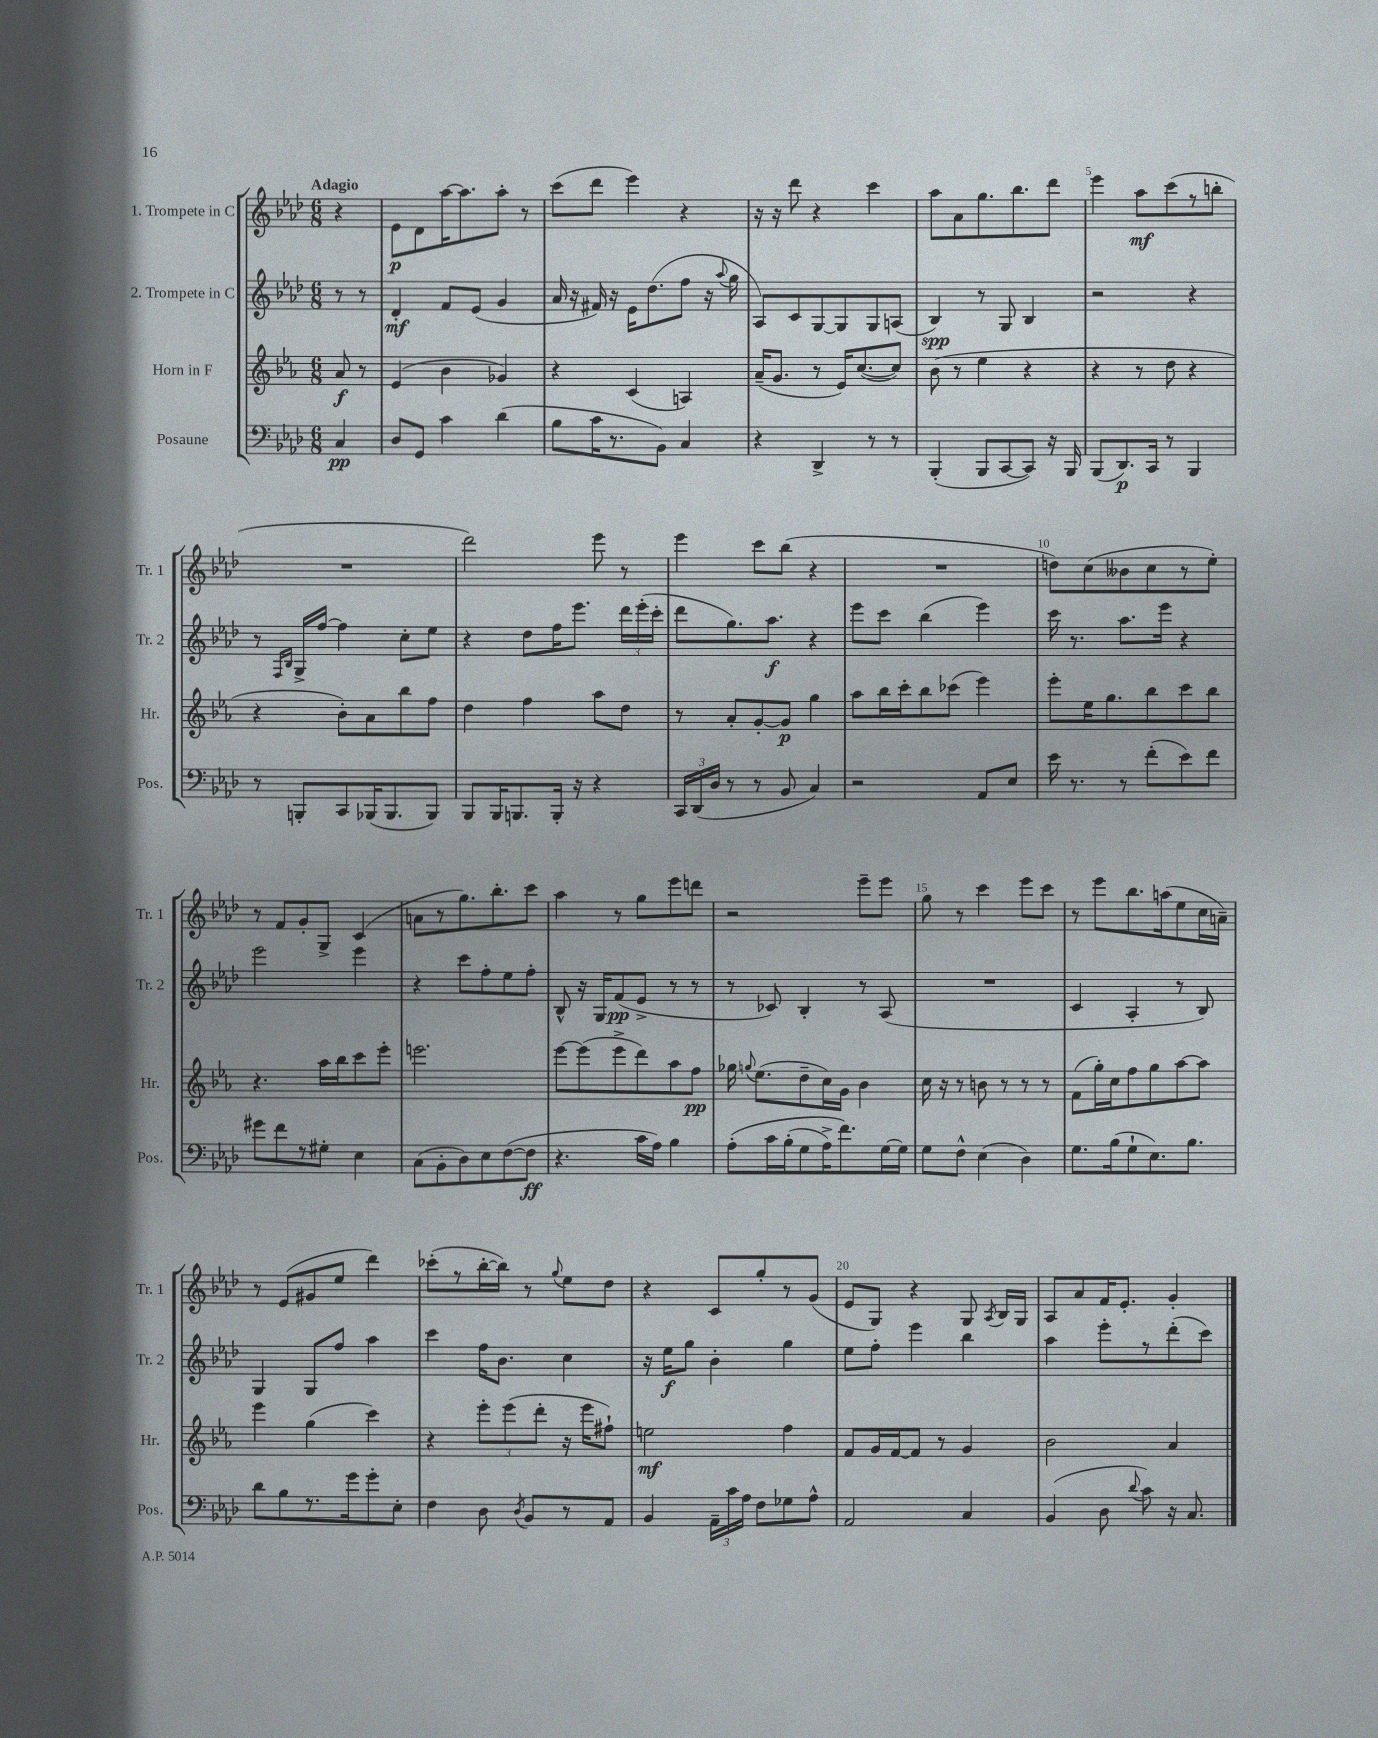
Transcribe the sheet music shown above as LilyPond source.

<<
\new StaffGroup <<
\new Staff = "s0" \with { instrumentName = "1. Trompete in C" shortInstrumentName = "Tr. 1" } {
    \clef treble \key aes \major \numericTimeSignature \time 6/8 \partial 4 \tempo "Adagio"
    \autoBeamOff r4 |
    ees'8[\p des'8 aes''16~ aes''8. aes''8]-. r8 |
    c'''8[( des'''8] ees'''4) r4 |
    r16 r16 des'''8 r4 c'''4 |
    aes''8[ aes'8 g''8. bes''8. des'''8] |
    ees'''4 aes''8[\mf c'''8( r8 b''8]-. |
    R2. |
    des'''2) ees'''8 r8 |
    ees'''4 c'''8[ bes''8]( r4 |
    R2. |
    d''8[) c''8( beses'8 c''8 r8 ees''8]-.) |
    r8 f'8[ g'8-. g8]-> c'4( |
    a'8[ r8 g''8.) bes''8.-. c'''8] |
    aes''4 r8 g''8[ ees'''8 d'''8] |
    r2 ees'''8[-- ees'''8] |
    g''8 r8 c'''4 ees'''8[ c'''8] |
    r8 ees'''8[ bes''8. a''16( ees''8 c''16 a'16]--) |
    r8 ees'8[( gis'8 ees''8] des'''4) |
    ces'''8[-.( r8 bes''16~-. bes''16]) r8 \appoggiatura { g''8 } ees''8[ des''8] |
    r4 c'8[ g''8-. r8 g'8]( |
    ees'8[ g8]) r4 g8 \acciaccatura { aes8 } bes16[ g16] |
    aes8[ aes'8 f'16 ees'8.]-. g'4-. \bar "|." |
}
\new Staff = "s1" \with { instrumentName = "2. Trompete in C" shortInstrumentName = "Tr. 2" } {
    \clef treble \key aes \major \numericTimeSignature \time 6/8 \partial 4
    \autoBeamOff r8 r8 |
    des'4-.\mf f'8[ ees'8]( g'4 |
    aes'16 r16 fis'16) r16 ees'16[ des''8.( f''8] r16 \appoggiatura { aes''8 } g''16 |
    aes8[) c'8 g8~ g8 g8 a8]( |
    bes4\spp) r8 g8 bes4 |
    r2 r4 |
    r8 \grace { f16[ bes16] } g16[-> f''16]~ f''4 c''8[-. ees''8] |
    r4 des''8[ f''16 ees'''8.] \tuplet 3/2 { des'''16[ ees'''16-.( c'''16]-. } |
    des'''8[ g''8.) aes''8.]\f r4 |
    ees'''8[ c'''8] bes''4( ees'''4) |
    c'''16 r8. aes''8.[ ees'''16] r4 |
    ees'''2 ees'''4 |
    r4 c'''8[ f''8-. ees''8 f''8]-. |
    bes8-^ r16 g16[ f'8\pp( ees'8]-> r8 r8 |
    r8 ces'8) bes4-. r8 aes8( |
    R2. |
    c'4 aes4-. r8 bes8) |
    g4 g8[ f''8] aes''4 |
    c'''4 f''16[ bes'8.] c''4 |
    r16 ees''16[\f g''8] bes'4-. g''4 |
    ees''8[ f''8]-. ees'''4 bes''4 |
    aes''4 ees'''8[-. r8 des'''8-.( c'''8]) \bar "|." |
}
\new Staff = "s2" \with { instrumentName = "Horn in F" shortInstrumentName = "Hr." } {
    \clef treble \key ees \major \numericTimeSignature \time 6/8 \partial 4
    \autoBeamOff aes'8\f r8 |
    ees'4( bes'4 ges'4) |
    r4 c'4( a4) |
    aes'16[--( g'8.] r8 ees'16[) c''8.~( c''8]) |
    bes'8( r8 ees''4 r4 |
    r4 r8 d''8 r4 |
    r4 bes'8[-.) aes'8 bes''8 f''8] |
    d''4 f''4 aes''8[ d''8] |
    r8 aes'8[-. g'8~-. g'8]\p g''4 |
    aes''8[ bes''16 c'''16-. bes''8 ces'''8]( ees'''4) |
    ees'''8[-. ees''16 g''8. bes''8 c'''8 bes''8] |
    r4. aes''16[ bes''16 c'''8 ees'''8]-. |
    e'''2. |
    ees'''8[~ ees'''8( ees'''8-> d'''8) aes''8 f''8]\pp |
    ges''16 \appoggiatura { g''8 } ees''8.[( d''8-- c''16) g'16] bes'4 |
    c''16 r16 r8 b'8 r8 r8 r8 |
    f'8[( g''16-.) c''16 f''8 g''8 aes''8~ aes''8] |
    ees'''4 g''4( c'''4) |
    r4 \tuplet 3/2 { ees'''8[-. ees'''8( d'''8]-. } r16 ees'''16[ fis''8]-!) |
    e''2\mf f''4 |
    f'8[ g'16 f'16~ f'8] r8 g'4 |
    bes'2 aes'4 \bar "|." |
}
\new Staff = "s3" \with { instrumentName = "Posaune" shortInstrumentName = "Pos." } {
    \clef bass \key aes \major \numericTimeSignature \time 6/8 \partial 4
    \autoBeamOff c4\pp |
    des8[ g,8] c'4 des'4( |
    bes8[ c'16 r8. bes,8]) c4 |
    r4 des,4-> r8 r8 |
    bes,,4-.( bes,,8[ c,8~ c,8]) r16 bes,,16 |
    bes,,8[( des,8.\p) c,16] r8 bes,,4 |
    r8 b,,8[-. c,8 bes,,16( bes,,8. bes,,8]) |
    bes,,8[ bes,,16 b,,8. b,,16]-. r16 r4 |
    \tuplet 3/2 { c,16[ des,16( des16] } r8 r8 bes,8 c4) |
    r2 aes,8[ ees8] |
    ees'16 r8. r8 f'8[-.( ees'8) f'8] |
    gis'8[ f'8 r8 gis8]-. ees4 |
    c8[( bes,8-. des8) ees8 f8~( f8]\ff |
    r4. c'16[ aes16]) bes4 |
    aes8[-.\( c'16 bes16-.( g8 aes16->) f'8.\) g16~ g16] |
    g8[ f8]-^ ees4( des4) |
    g8.[ bes16( g8-! ees8.) bes8.] |
    des'8[ bes8 r8. g'16 g'8-. ees8]-. |
    f4 des8 \acciaccatura { des8 } bes,8[ r8 aes,8] |
    bes,4 \tuplet 3/2 { aes,16[-- c'16 aes16] } f8[ ges8 aes8]-^ |
    aes,2 c4 |
    bes,4( des8 \appoggiatura { des'8 } c'8) r16 c8. \bar "|." |
}
>>
>>
\layout { \context { \Score \override BarNumber.break-visibility = ##(#f #t #t) barNumberVisibility = #(every-nth-bar-number-visible 5) } }
